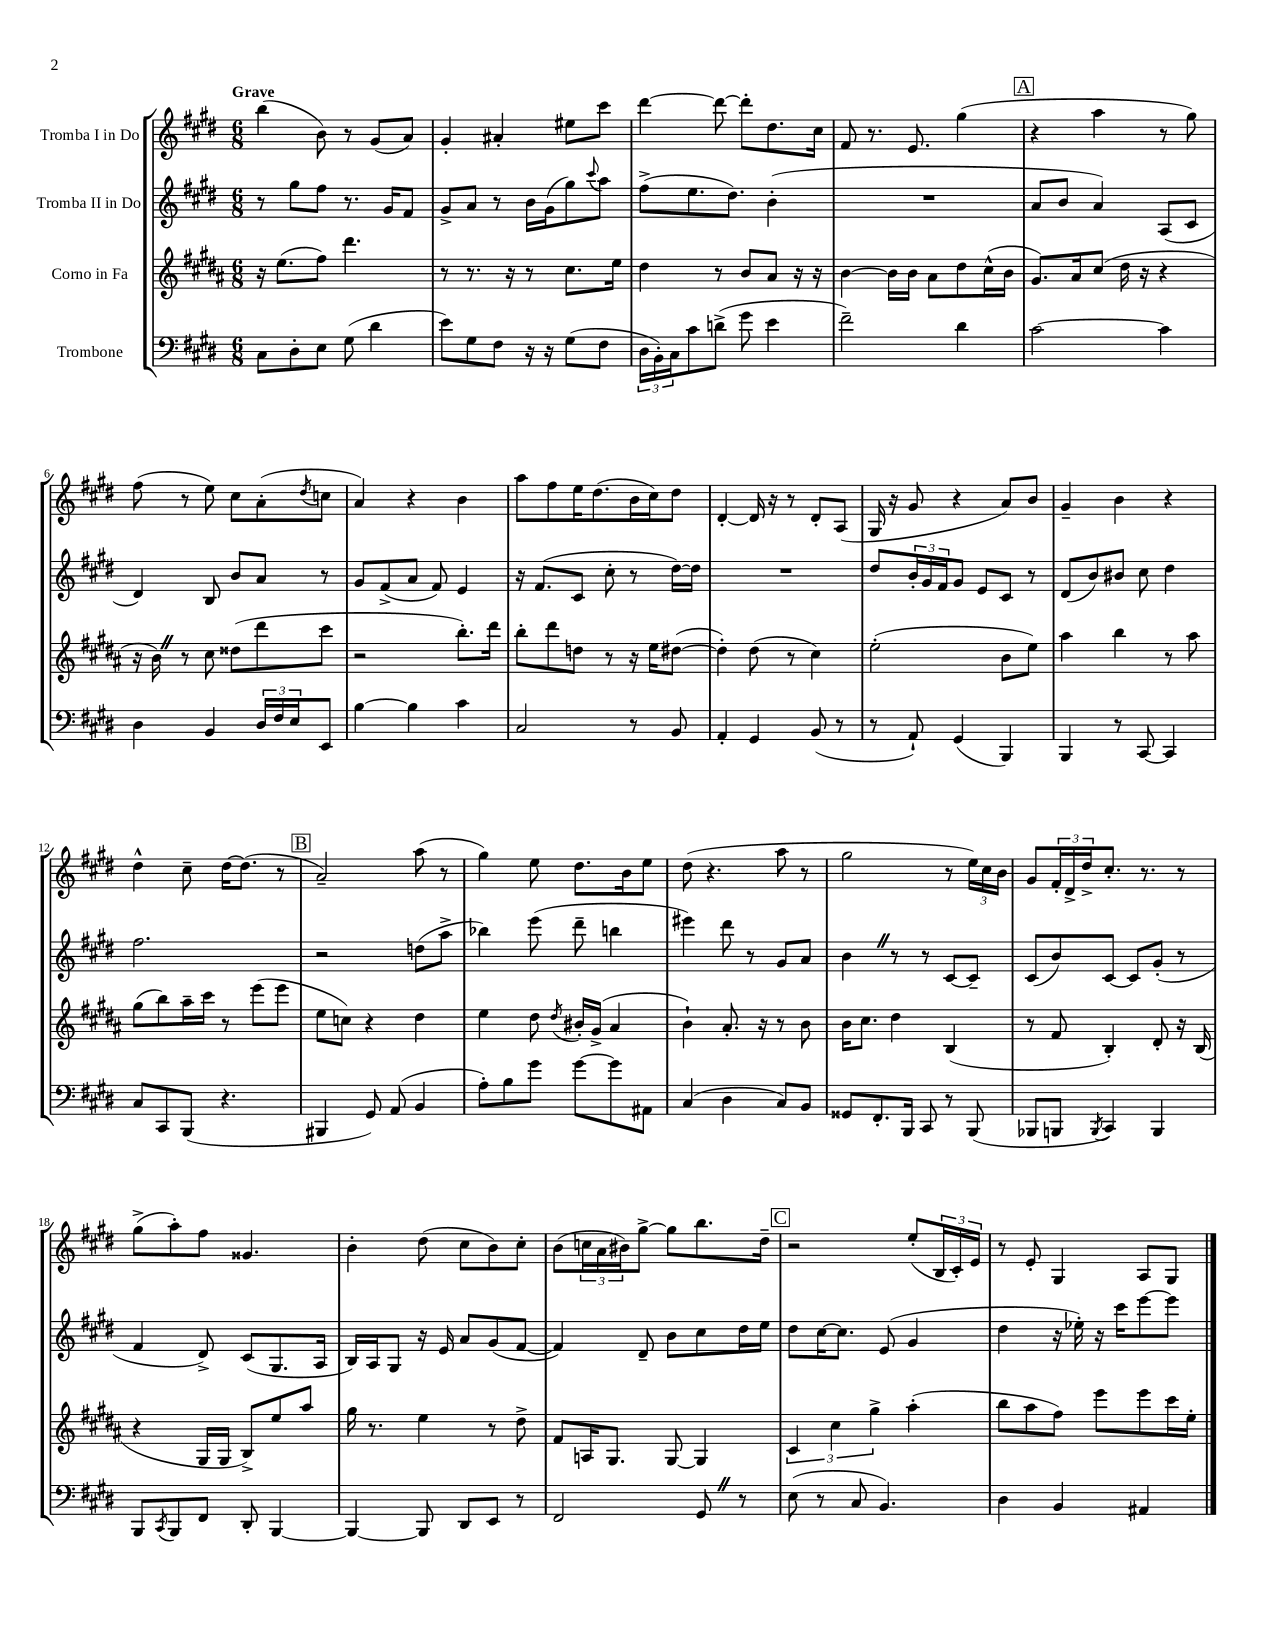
<<
\new StaffGroup <<
\new Staff = "s0" \with { instrumentName = "Tromba I in Do" } {
    \clef treble \key e \major \numericTimeSignature \time 6/8 \tempo "Grave"
    b''4( b'8) r8 gis'8( a'8) |
    gis'4-. ais'4-. eis''8 cis'''8 |
    dis'''4~ dis'''8~ dis'''8-. dis''8. cis''16 |
    fis'8 r8. e'8. gis''4( |
    \mark \markup { \box "A" } r4 a''4 r8 gis''8) |
    fis''8( r8 e''8) cis''8 a'8-.( \acciaccatura { dis''8 } c''8 |
    a'4) r4 b'4 |
    a''8 fis''8 e''16 dis''8.( b'16 cis''16) dis''8 |
    dis'4~-. dis'16 r16 r8 dis'8-. a8( |
    gis16 r16 gis'8 r4 a'8) b'8 |
    gis'4-- b'4 r4 |
    dis''4-^ cis''8-- dis''16~ dis''8.( r8 |
    \mark \markup { \box "B" } a'2--) a''8( r8 |
    gis''4) e''8 dis''8. b'16 e''8 |
    dis''8( r4. a''8 r8 |
    gis''2 r8 \tuplet 3/2 { e''16) cis''16 b'16 } |
    gis'8 \tuplet 3/2 { fis'16-. dis'16-> dis''16-> } cis''8.-. r8. r8 |
    gis''8->( a''8-.) fis''8 gisis'4. |
    b'4-. dis''8( cis''8 b'8) cis''8-. |
    b'8( \tuplet 3/2 { c''16 a'16 bis'16) } gis''8~-> gis''8 b''8. dis''16-- |
    \mark \markup { \box "C" } r2 e''8-.( \tuplet 3/2 { b16 cis'16-.) e'16 } |
    r8 e'8-. gis4 a8 gis8 \bar "|." |
}
\new Staff = "s1" \with { instrumentName = "Tromba II in Do" } {
    \clef treble \key e \major \numericTimeSignature \time 6/8
    r8 gis''8 fis''8 r8. gis'16 fis'8 |
    gis'8-> a'8 r8 b'16 gis'16( gis''8) \appoggiatura { cis'''8 } a''8 |
    fis''8->( e''8. dis''8.) b'4-.( |
    R2. |
    \mark \markup { \box "A" } a'8 b'8 a'4) a8( cis'8 |
    dis'4) b8 b'8 a'8 r8 |
    gis'8 fis'8->( a'8 fis'8) e'4 |
    r16 fis'8.( cis'8 cis''8-. r8 dis''16~) dis''16 |
    R2. |
    dis''8 \tuplet 3/2 { b'16-. gis'16 fis'16 } gis'8 e'8 cis'8 r8 |
    dis'8( b'8) bis'8 cis''8 dis''4 |
    fis''2. |
    \mark \markup { \box "B" } r2 d''8( a''8-> |
    bes''4) e'''8( dis'''8-- b''4 |
    eis'''4) dis'''8 r8 gis'8 a'8 |
    b'4 \once \override BreathingSign.text = \markup { \musicglyph "scripts.caesura.straight" } \breathe r8 r8 cis'8~ cis'8-- |
    cis'8( b'8) cis'8~ cis'8 gis'8-.( r8 |
    fis'4 dis'8->) cis'8( gis8. a16 |
    b16) a16 gis8 r16 e'16 a'8 gis'8( fis'8~ |
    fis'4) dis'8-- b'8 cis''8 dis''16 e''16 |
    \mark \markup { \box "C" } dis''8 cis''16~ cis''8. e'8( gis'4 |
    dis''4 r16 ees''16-.) r16 cis'''16 e'''8~ e'''8 \bar "|." |
}
\new Staff = "s2" \with { instrumentName = "Corno in Fa" } {
    \clef treble \key b \major \numericTimeSignature \time 6/8
    r16 e''8.( fis''8) dis'''4. |
    r8 r8. r16 r8 cis''8. e''16 |
    dis''4 r8 b'8 ais'8 r16 r16 |
    b'4~ b'16 b'16 ais'8 dis''8 cis''16-^( b'16 |
    \mark \markup { \box "A" } gis'8.) ais'16 cis''8( dis''16 r16 r4 |
    r16 b'16) \once \override BreathingSign.text = \markup { \musicglyph "scripts.caesura.straight" } \breathe r8 cis''8 disis''8( dis'''8 cis'''8 |
    r2 b''8.-.) dis'''16 |
    b''8-. dis'''8 d''8 r8 r16 e''16 dis''8~( |
    dis''4-.) dis''8( r8 cis''4) |
    e''2-.( b'8 e''8) |
    ais''4 b''4 r8 ais''8 |
    gis''8( b''8) ais''16-- cis'''16 r8 e'''8( e'''8 |
    \mark \markup { \box "B" } e''8 c''8) r4 dis''4 |
    e''4 dis''8 \acciaccatura { dis''8 } bis'16-. gis'16->( ais'4 |
    b'4-!) ais'8.-. r16 r8 b'8 |
    b'16 cis''8. dis''4 b4( |
    r8 fis'8 b4-.) dis'8-. r16 b16( |
    r4 gis16 gis16 b8->) e''8 ais''8 |
    gis''16 r8. e''4 r8 dis''8-> |
    fis'8 a16 gis8. gis8~ gis4 |
    \mark \markup { \box "C" } \tuplet 3/2 { cis'4 cis''4 gis''4-> } ais''4-.( |
    b''8 ais''8 fis''8) e'''8 e'''8 cis'''16 e''16-. \bar "|." |
}
\new Staff = "s3" \with { instrumentName = "Trombone" } {
    \clef bass \key e \major \numericTimeSignature \time 6/8
    cis8 dis8-. e8 gis8( dis'4 |
    e'8) gis8 fis8 r16 r16 gis8( fis8 |
    \tuplet 3/2 { dis16 b,16-.) cis16 } cis'8 d'8->( gis'8 e'4 |
    fis'2--) dis'4 |
    \mark \markup { \box "A" } cis'2~ cis'4 |
    dis4 b,4 \tuplet 3/2 { dis16 fis16 e16 } e,8 |
    b4~ b4 cis'4 |
    cis2 r8 b,8 |
    a,4-. gis,4 b,8( r8 |
    r8 a,8-!) gis,4( b,,4) |
    b,,4 r8 cis,8~ cis,4 |
    cis8 cis,8 b,,8( r4. |
    \mark \markup { \box "B" } bis,,4 gis,8) a,8( b,4 |
    a8-.) b8 gis'8 gis'8~ gis'8 ais,8 |
    cis4( dis4 cis8) b,8 |
    gisis,8 fis,8.-. b,,16 cis,8 r8 b,,8( |
    bes,,8 b,,8 \acciaccatura { b,,8 } cis,4) b,,4 |
    b,,8 \acciaccatura { cis,8 } b,,8 fis,8 dis,8-. b,,4~ |
    b,,4~ b,,8 dis,8 e,8 r8 |
    fis,2 gis,8 \once \override BreathingSign.text = \markup { \musicglyph "scripts.caesura.straight" } \breathe r8 |
    \mark \markup { \box "C" } e8( r8 cis8 b,4.) |
    dis4 b,4 ais,4 \bar "|." |
}
>>
>>
